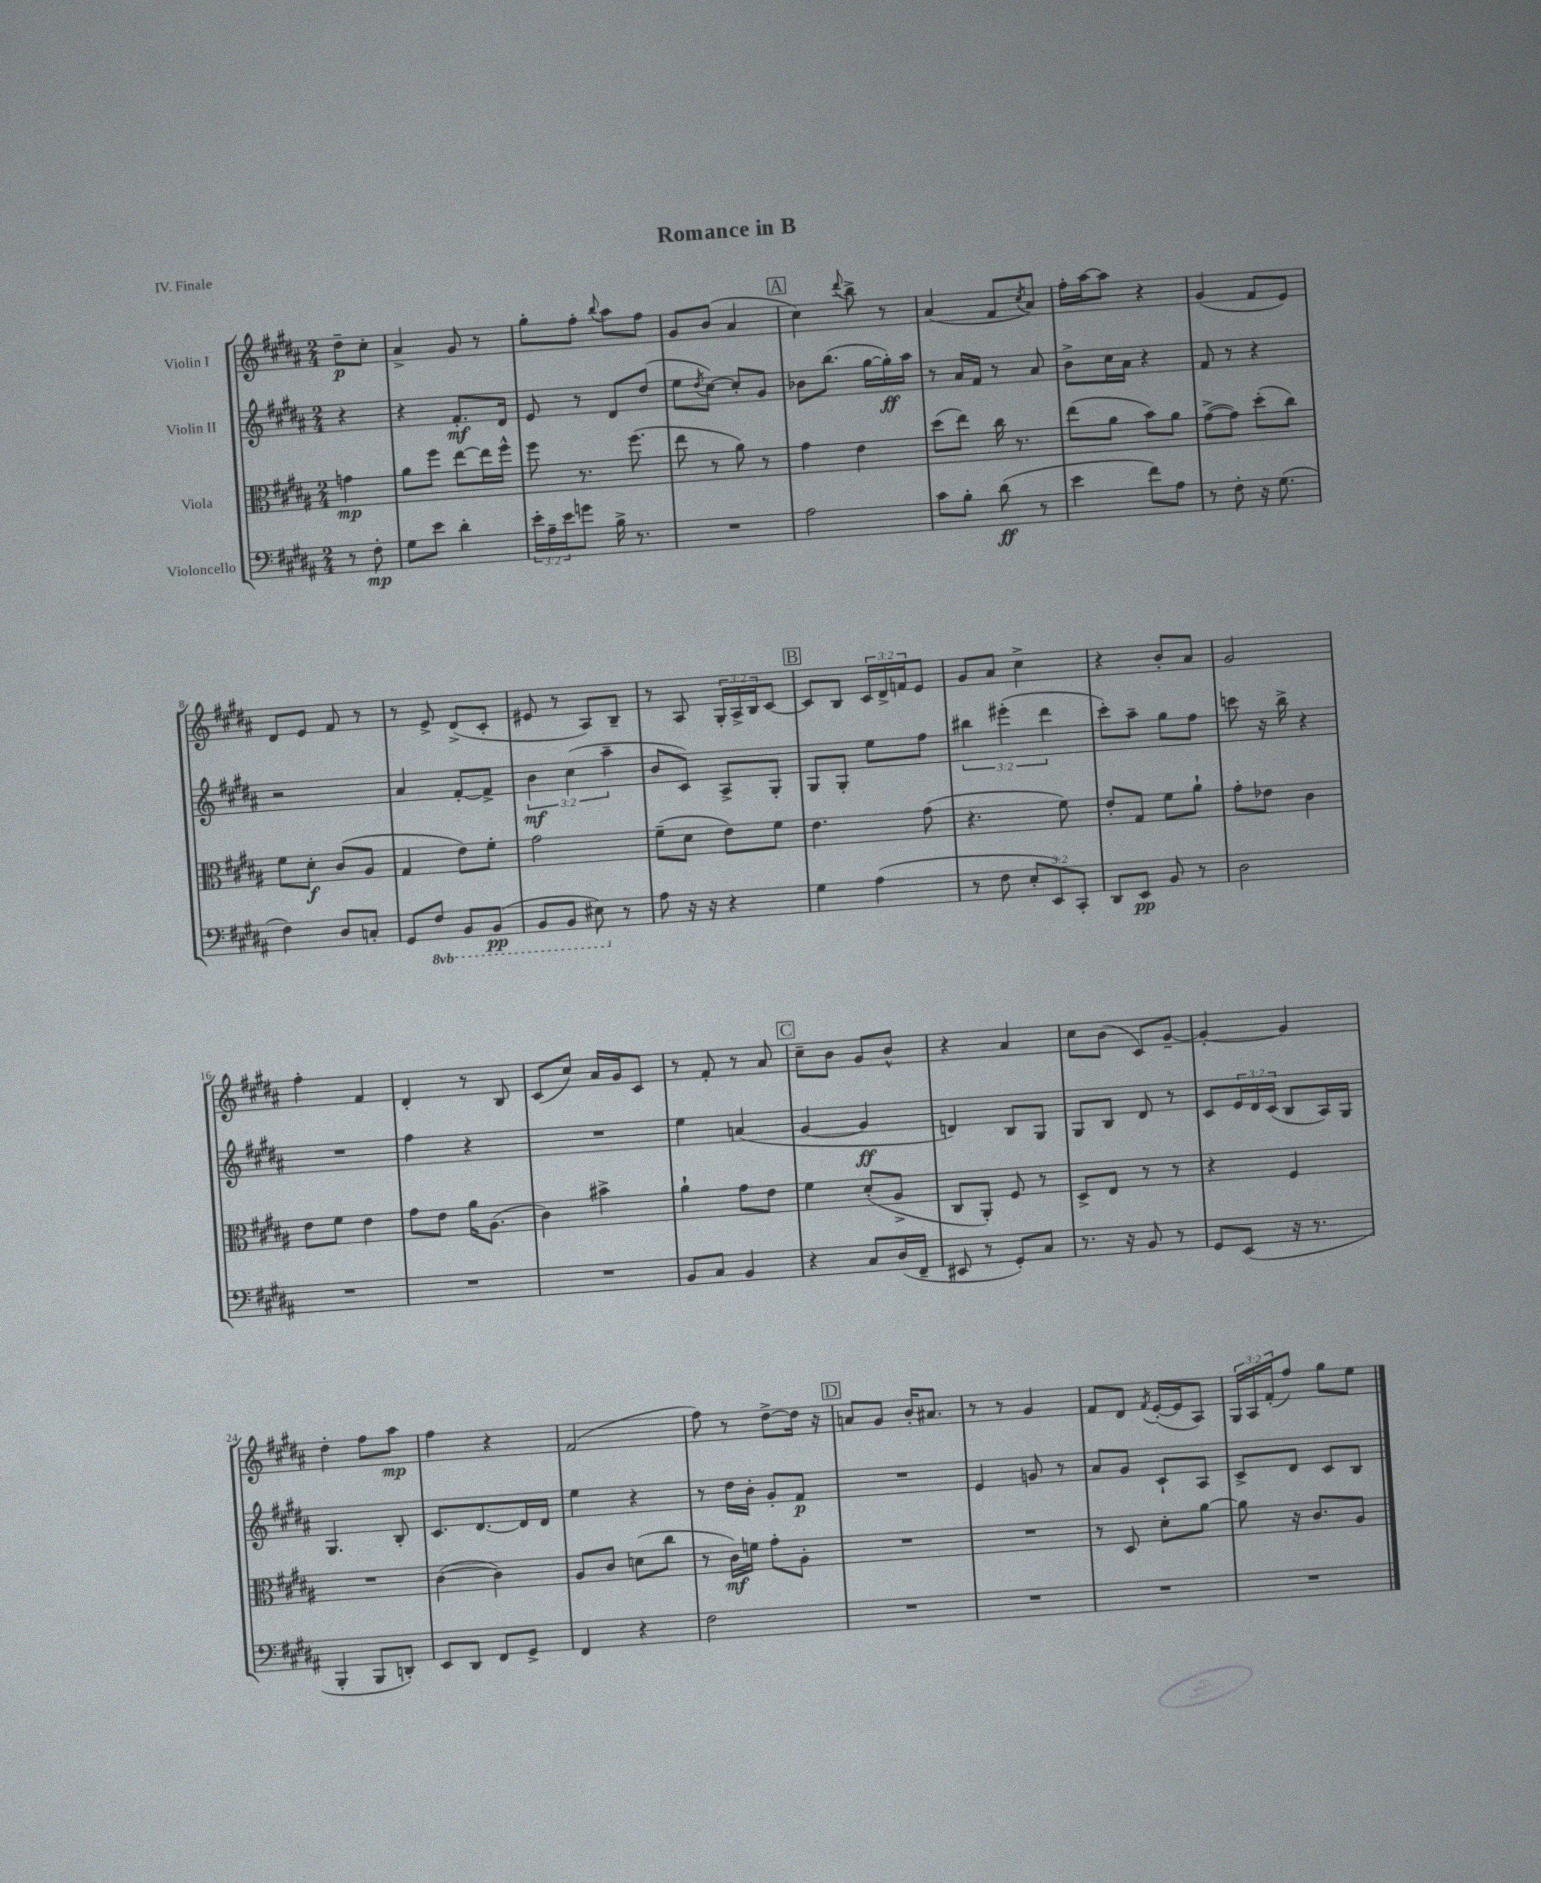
\header { title = "Romance in B" piece = "IV. Finale" }
<<
\new StaffGroup <<
\new Staff = "s0" \with { instrumentName = "Violin I" } {
    \clef treble \key b \major \numericTimeSignature \time 2/4 \override Staff.TupletNumber.text = #tuplet-number::calc-fraction-text \partial 4
    dis''8--\p cis''8-. |
    ais'4-> gis'8 r8 |
    gis''8-. fis''8-. \appoggiatura { b''8 } ais''8 fis''8 |
    gis'8 b'8( ais'4 |
    \mark \markup { \box "A" } cis''4) \appoggiatura { dis'''8 } b''8-> r8 |
    ais'4( fis'8 \acciaccatura { cis''8 } ais'8) |
    fis''16-. ais''16~ ais''8 r4 |
    gis'4( fis'8 e'8) |
    dis'8 e'8 fis'8 r8 |
    r8 e'8-> dis'8->( cis'8-. |
    eis'8 r8 ais8) b8-- |
    r8 ais8 \tuplet 3/2 { gis16-. ais16-> b16 } cis'8~ |
    \mark \markup { \box "B" } cis'8 b8 \tuplet 3/2 { cis'16 dis'16-> f'16 } e'8 |
    gis'8 ais'8 cis''4-> |
    r4 b'8-. ais'8 |
    gis'2 |
    fis''4-. fis'4 |
    dis'4-. r8 b8 |
    cis'8( cis''8) ais'16 gis'16 cis'8 |
    r8 fis'8-. r8 ais'8 |
    \mark \markup { \box "C" } cis''8-- b'8 gis'8 b'8-^ |
    r4 ais'4 |
    cis''8 b'8( cis'8) gis'8~-- |
    gis'4~-. gis'4 |
    dis''4-. fis''8 ais''8\mp |
    fis''4 r4 |
    fis'2( |
    fis''8) r8 dis''8~-> dis''16 r16 |
    \mark \markup { \box "D" } a'8 gis'8 b'16-. ais'8. |
    r8 r8 gis'4 |
    fis'8 dis'8 \acciaccatura { fis'8 } e'16~-.( e'16 ais8) |
    \tuplet 3/2 { gis16 ais16 fis'16-.( } fis''8) gis''8 e''8 \bar "|." |
}
\new Staff = "s1" \with { instrumentName = "Violin II" } {
    \clef treble \key b \major \numericTimeSignature \time 2/4 \override Staff.TupletNumber.text = #tuplet-number::calc-fraction-text \partial 4
    r4 |
    r4 fis'8.-.\mf dis'16 |
    e'8 r8 dis'8 dis''8( |
    e''8 \acciaccatura { dis''8 } cis''8~) cis''8-. gis'8 |
    \mark \markup { \box "A" } bes'8 b''8.( gis''16~ gis''16-.\ff) ais''16 |
    r8 ais'16 fis'16 r8 ais'8 |
    b'8-> cis''16 ais'16 r4 |
    fis'8 r8 r4 |
    r2 |
    ais'4 fis'8~-. fis'8-> |
    \tuplet 3/2 { b'4\mf cis''4( ais''4-- } |
    b'8 cis'8) ais8-> gis8-. |
    \mark \markup { \box "B" } gis8 gis8-. e''8 fis''8 |
    \tuplet 3/2 { bis''4 eis'''4-.( dis'''4 } |
    cis'''8-.) ais''8-- gis''8 fis''8 |
    c'''8 r16 b''16-> r4 |
    R2 |
    fis''4 r4 |
    R2 |
    e''4 a'4( |
    \mark \markup { \box "C" } gis'4~ gis'4\ff |
    d'4) b8 gis8 |
    gis8 b8 dis'8 r8 |
    cis'8 \tuplet 3/2 { e'16 dis'16 cis'16( } b8 ais16) gis16 |
    gis4. b8-. |
    cis'8. dis'8.~ dis'16 dis'16 |
    e''4 r4 |
    r8 dis''16 b'16-. gis'8-. fis'8\p |
    \mark \markup { \box "D" } R2 |
    e'4 g'8 r8 |
    ais'8 gis'8 cis'8-! ais8 |
    cis'8-> dis'8 cis'8 b8 \bar "|." |
}
\new Staff = "s2" \with { instrumentName = "Viola" } {
    \clef alto \key b \major \numericTimeSignature \time 2/4 \partial 4
    g'4\mp |
    ais'8 fis''8 e''8~ e''16 fis''16-^ |
    fis''8 r8. fis''8.( |
    e''8 r8 ais'8) r8 |
    \mark \markup { \box "A" } gis'4 e'4 |
    dis''8( e''8) cis''16 r8. |
    e''8( ais'8 b'8) ais'8 |
    gis'8~->( gis'8) dis''8-.( cis''8) |
    fis'8 dis'8-.\f cis'8( ais8 |
    gis4 e'8) fis'8-. |
    gis'2 |
    fis'8--( dis'8 e'8) fis'8 |
    \mark \markup { \box "B" } e'4. gis'8( |
    r4. fis'8) |
    e'8-. gis8 fis'8 ais'8-! |
    gis'8-. ees'8 cis'4 |
    e'8 fis'8 e'4 |
    gis'8 e'8 ais'16 ais8.( |
    cis'4) bis'4-> |
    ais'4-! gis'8 e'8 |
    \mark \markup { \box "C" } fis'4 dis'8-.( ais8-> |
    cis8 ais,8-.) fis8 r8 |
    dis8-> e8 r8 r8 |
    r4 fis4 |
    R2 |
    cis'4~( cis'4) |
    ais8 cis'8 d'8( cis''8 |
    r8 cis'16\mf) f'16 gis'8-. ais8-. |
    \mark \markup { \box "D" } R2 |
    R2 |
    r8 dis8 dis'8-. ais'8~ |
    ais'8 r16 cis'8. ais8 \bar "|." |
}
\new Staff = "s3" \with { instrumentName = "Violoncello" } {
    \clef bass \key b \major \numericTimeSignature \time 2/4 \override Staff.TupletNumber.text = #tuplet-number::calc-fraction-text \set Staff.ottavationMarkups = #ottavation-simple-ordinals \partial 4
    r8 fis8-.\mp |
    gis8 e'8 dis'4-. |
    \tuplet 3/2 { e'16-. ais16-- e'16 } g'8 b16-> r8. |
    R2 |
    \mark \markup { \box "A" } ais2 |
    cis'8 b8-. dis'8\ff( r8 |
    e'4 fis'8) ais8 |
    r8 fis8-. r16 gis8.( |
    fis4) dis8 c8-. |
    gis,8 \ottava #-1 fis,8 b,,8 b,,8\pp( |
    b,,8 b,,8 eis,8) \ottava #0 r8 |
    ais8 r16 r16 r4 |
    \mark \markup { \box "B" } gis4 ais4( |
    r8 fis8 \tuplet 3/2 { e8-. e,8) cis,8-. } |
    dis,8 e,8\pp b,8 r8 |
    dis2 |
    R2 |
    R2 |
    R2 |
    b,8 cis8 b,4 |
    \mark \markup { \box "C" } r4 cis8 dis16( fis,16-- |
    eis,8 r8 gis,8-.) cis8 |
    r8. r16 b,8 r8 |
    gis,8 e,8( r16 r8. |
    b,,4-. b,,8 d,8-.) |
    e,8 dis,8 fis,8 gis,8-> |
    fis,4 r4 |
    fis2 |
    \mark \markup { \box "D" } R2 |
    R2 |
    R2 |
    R2 \bar "|." |
}
>>
>>
